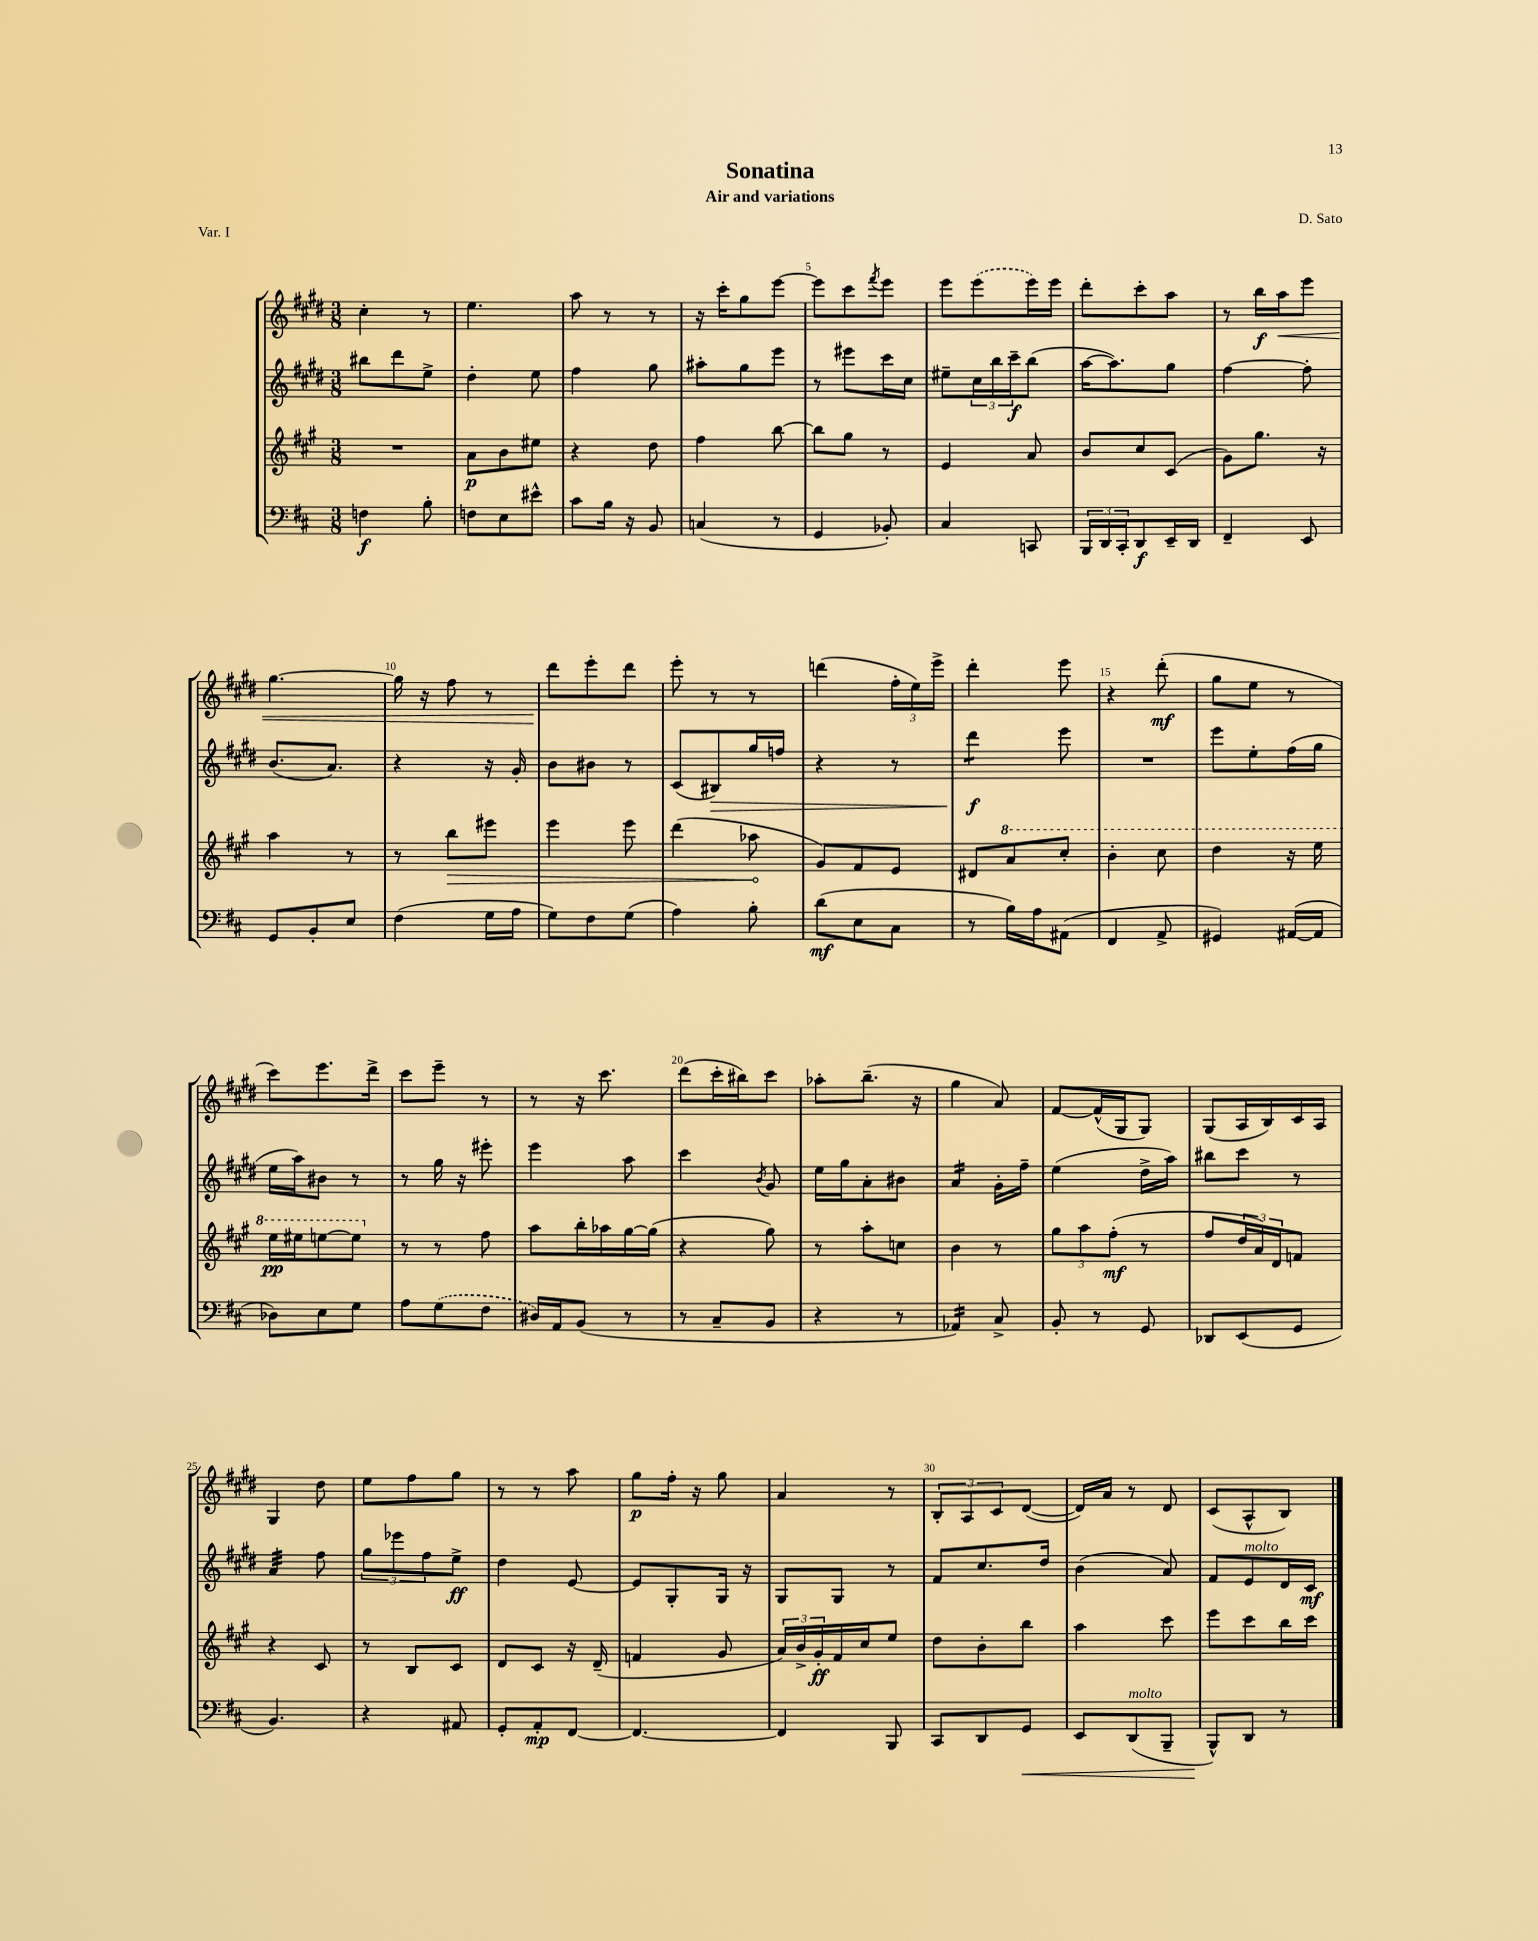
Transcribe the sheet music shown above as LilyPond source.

\header { title = "Sonatina" composer = "D. Sato" subtitle = "Air and variations" piece = "Var. I" }
<<
\new StaffGroup <<
\new Staff = "s0" {
    \clef treble \key e \major \numericTimeSignature \time 3/8
    cis''4-. r8 |
    e''4. |
    a''8 r8 r8 |
    r16 cis'''16-. gis''8 e'''8~ |
    e'''8 cis'''8 \acciaccatura { fis'''8 } e'''8 |
    e'''8 \once \slurDashed e'''8( e'''16) e'''16 |
    dis'''8-. cis'''8-. a''8 |
    r8 b''16\f a''16\< e'''8 |
    gis''4.~ |
    gis''16 r16 fis''8 r8 |
    dis'''8\! e'''8-. dis'''8 |
    e'''8-. r8 r8 |
    d'''4( \tuplet 3/2 { fis''16-. e''16) e'''16-> } |
    dis'''4-. e'''8 |
    r4 dis'''8-.\mf( |
    gis''8 e''8 r8 |
    cis'''8) e'''8. dis'''16-> |
    cis'''8 e'''8-- r8 |
    r8 r16 cis'''8. |
    dis'''8( cis'''16-. bis''16) cis'''8 |
    aes''8-. b''8.--( r16 |
    gis''4 a'8) |
    fis'8~ fis'16-^( gis16 gis8) |
    gis8( a16 b16) cis'16 a16 |
    gis4 dis''8 |
    e''8 fis''8 gis''8 |
    r8 r8 a''8 |
    gis''8\p fis''16-. r16 gis''8 |
    a'4 r8 |
    \tuplet 3/2 { b8-. a8 cis'8 } dis'8~( |
    dis'16) a'16 r8 dis'8 |
    cis'8( a8-^ b8) \bar "|." |
}
\new Staff = "s1" {
    \clef treble \key e \major \numericTimeSignature \time 3/8
    bis''8 dis'''8 e''8-> |
    dis''4-. e''8 |
    fis''4 gis''8 |
    ais''8-. gis''8 e'''8 |
    r8 eis'''8 cis'''16 cis''16 |
    eis''8-- \tuplet 3/2 { cis''16 b''16 cis'''16--\f } b''8( |
    a''16~ a''8.) gis''8 |
    fis''4~ fis''8-. |
    b'8.( a'8.) |
    r4 r16 gis'16-. |
    b'8 bis'8 r8 |
    cis'8( bis8\>) gis''16 f''16 |
    r4 r8 |
    dis'''4:8\f\! e'''8 |
    R4. |
    e'''8 e''8-. fis''16( gis''16 |
    e''16 a''16) bis'8 r8 |
    r8 gis''16 r16 eis'''8-. |
    e'''4 a''8 |
    cis'''4 \acciaccatura { b'8 } gis'8 |
    e''16 gis''16 a'8-. bis'8 |
    a'4:16 gis'16-. fis''16-- |
    e''4( dis''16-> a''16) |
    bis''8 cis'''8 r8 |
    a'4:32 fis''8 |
    \tuplet 3/2 { gis''8 ees'''8 fis''8 } e''8->\ff |
    dis''4 e'8~ |
    e'8 gis8-. gis16 r16 |
    gis8 gis8 r8 |
    fis'8 cis''8. dis''16 |
    b'4( a'8) |
    fis'8 e'8^\markup { \italic "molto" } dis'16 cis'16\mf \bar "|." |
}
\new Staff = "s2" {
    \clef treble \key a \major \numericTimeSignature \time 3/8
    R4. |
    a'8\p b'8 eis''8 |
    r4 d''8 |
    fis''4 b''8~ |
    b''8 gis''8 r8 |
    e'4 a'8 |
    b'8 cis''8 cis'8( |
    gis'8) gis''8. r16 |
    a''4 r8 |
    r8 \once \override Hairpin.circled-tip = ##t b''8\> eis'''8 |
    e'''4 e'''8 |
    d'''4( aes''8\! |
    gis'8) fis'8 e'8 |
    dis'8 \ottava #1 a''8 cis'''8-. |
    b''4-. cis'''8 |
    d'''4 r16 e'''16 |
    e'''16\pp eis'''16 e'''8~ e'''8 \ottava #0 |
    r8 r8 fis''8 |
    a''8 b''16-. aes''16 gis''16~ gis''16( |
    r4 gis''8) |
    r8 a''8-. c''8 |
    b'4 r8 |
    \tuplet 3/2 { gis''8 a''8 fis''8-.\mf( } r8 |
    fis''8 \tuplet 3/2 { d''16 a'16) d'16 } f'8 |
    r4 cis'8 |
    r8 b8 cis'8 |
    d'8 cis'8 r16 d'16--( |
    f'4 gis'8 |
    \tuplet 3/2 { a'16) b'16-> gis'16-.\ff } fis'16 cis''16 e''8 |
    d''8 b'8-. b''8 |
    a''4 cis'''8 |
    e'''8 cis'''8 b''16 cis'''16 \bar "|." |
}
\new Staff = "s3" {
    \clef bass \key d \major \numericTimeSignature \time 3/8
    f4\f b8-. |
    f8 e8 eis'8-^ |
    cis'8 b16 r16 b,8 |
    c4( r8 |
    g,4 bes,8-.) |
    cis4 c,8 |
    \tuplet 3/2 { b,,16 d,16 cis,16-. } d,8\f e,16-- d,16 |
    fis,4-- e,8 |
    g,8 b,8-. e8 |
    fis4( g16 a16 |
    g8) fis8 g8( |
    a4) b8-. |
    d'8\mf( e8 cis8 |
    r8 b16) a16 ais,8( |
    fis,4 a,8-> |
    gis,4) ais,16~( ais,16 |
    des8) e8 g8 |
    a8 \once \slurDashed g8( fis8 |
    dis16) a,16 b,8( r8 |
    r8 cis8-- b,8 |
    r4 r8 |
    aes,4:16) cis8-> |
    b,8-. r8 g,8 |
    des,8 e,8( g,8 |
    b,4.) |
    r4 ais,8 |
    g,8-. a,8-.\mp fis,8~ |
    fis,4.~ |
    fis,4 b,,8 |
    cis,8 d,8 g,8\< |
    e,8 d,8^\markup { \italic "molto" }( b,,8-- |
    b,,8-^\!) d,8 r8 \bar "|." |
}
>>
>>
\layout { \context { \Score \override BarNumber.break-visibility = ##(#f #t #t) barNumberVisibility = #(every-nth-bar-number-visible 5) } }
